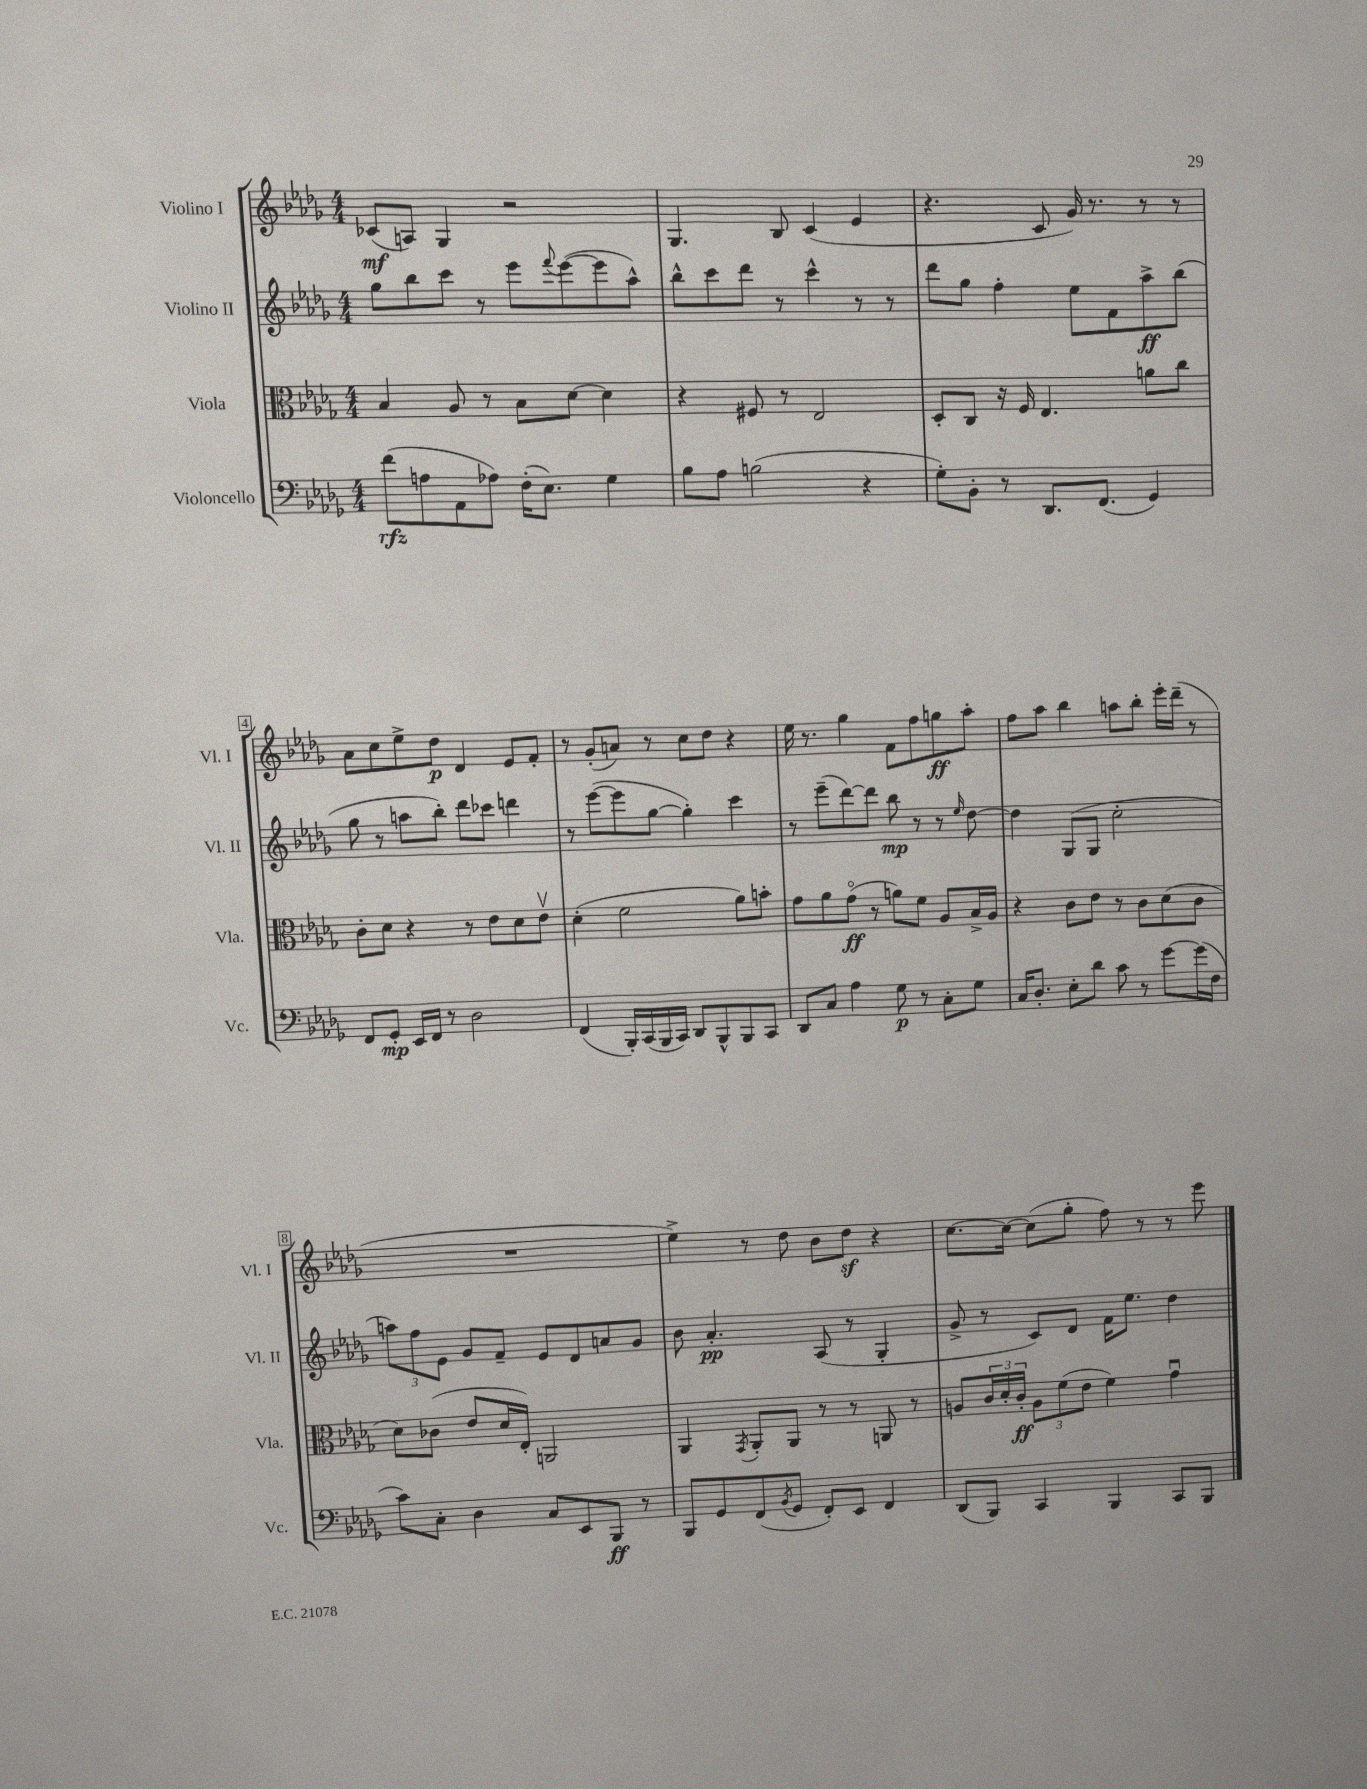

**kern	**dynam	**kern	**dynam	**kern	**dynam	**kern	**dynam
*part4	*part4	*part3	*part3	*part2	*part2	*part1	*part1
*staff4	*staff4	*staff3	*staff3	*staff2	*staff2	*staff1	*staff1
*I"Violoncello	*	*I"Viola	*	*I"Violino II	*	*I"Violino I	*
*I'Vc.	*	*I'Vla.	*	*I'Vl. II	*	*I'Vl. I	*
*clefF4	*	*clefC3	*	*clefG2	*	*clefG2	*
*k[b-e-a-d-g-]	*	*k[b-e-a-d-g-]	*	*k[b-e-a-d-g-]	*	*k[b-e-a-d-g-]	*
*M4/4	*	*M4/4	*	*M4/4	*	*M4/4	*
=1	=1	=1	=1	=1	=1	=1	=1
(8f\L	rfz	4B-/	.	8gg-\L	.	(8c-X/L	mf
8An\	.	.	.	8bb-\	.	8An/J)	.
8AA-\	.	8A-/	.	8ccc\J	.	4G-/	.
8A-X\J)	.	8r	.	8r	.	.	.
(16F'\KL	.	8B-\L	.	8eee-\L	.	2r	.
8.E-\J)	.	.	.	.	.	.	.
.	.	.	.	8qqfff/	.	.	.
.	.	[8d-\J	.	([8eee-\	.	.	.
4G-\	.	4d-\]	.	8eee-\]	.	.	.
.	.	.	.	8aa-^^\J)	.	.	.
=2	=2	=2	=2	=2	=2	=2	=2
8B-\L	.	4r	.	8bb-^^\L	.	4.G-/	.
8A-\J	.	.	.	8ccc\	.	.	.
(2Bn\	.	8F#X/	.	8ddd-\J	.	.	.
.	.	8r	.	8r	.	8B-/	.
.	.	2E-/	.	4ccc^^\	.	(4c/	.
4r	.	.	.	8r	.	4e-/	.
.	.	.	.	8r	.	.	.
=3	=3	=3	=3	=3	=3	=3	=3
8G-'\L)	.	8D-'/L	.	8ddd-\L	.	4.r	.
8BB-'\J	.	8C/J	.	8gg-\J	.	.	.
8r	.	16r	.	4ff'\	.	.	.
.	.	16F/	.	.	.	.	.
8.DD-/L	.	4.E-/	.	.	.	8c/	.
.	.	.	.	8ee-\L	.	16g-/)	.
(8.FF/J	.	.	.	.	.	8.r	.
.	.	.	.	8f\	.	.	.
4GG-/)	.	8an\L	.	8aa-^\	ff	8r	.
.	.	8cc\J	.	(8bb-\J	.	8r	.
!!LO:LB:g=z
=4	=4	=4	=4	=4	=4	=4	=4
8FF/L	.	8c'\L	.	8gg-\	.	8a-\L	.
8GG-'/J	mp	8d-\J	.	8r	.	8cc\	.
16EE-/LL	.	4r	.	8aan\L	.	8ee-^\	.
16FF/JJ	.	.	.	.	.	.	.
8r	.	.	.	8bb-'\J)	.	8dd-\J	p
2D-\	.	8r	.	8ddd-\L	.	4d-/	.
.	.	8e-\L	.	8ccc-X\J	.	.	.
.	.	8d-\	.	4dddn\	.	8e-/L	.
.	.	8e-v\J	.	.	.	8f'/J	.
=5	=5	=5	=5	=5	=5	=5	=5
(4FF/	.	(4d-'\	.	8r	.	8r	.
.	.	.	.	([8eee-\L	.	(8g-'/L	.
16BBB-'/LL)	.	2f\	.	8eee-\]	.	8an/J)	.
(16CC/	.	.	.	.	.	.	.
16BBB-/	.	.	.	[8gg-\J	.	8r	.
16CC/JJ)	.	.	.	.	.	.	.
8DD-/L	.	.	.	4gg-'\])	.	8cc\L	.
8BBB-^^/	.	.	.	.	.	8dd-\J	.
8BBB-/	.	8a-\L)	.	4ccc\	.	4r	.
8CC/J	.	8bn'\J	.	.	.	.	.
=6	=6	=6	=6	=6	=6	=6	=6
8DD-/L	.	8g-\L	.	8r	.	16ee-\	.
.	.	.	.	.	.	8.r	.
8C/J	.	8a-\	.	(8eee-~\L	.	.	.
4A-\	.	(8g-\J	ff	[8ddd-\)	.	4gg-\	.
.	.	8r	.	8ddd-\J]	.	.	.
8G-\	p	8an\L)	.	8bb-\	mp	8f\L	.
8r	.	8f\J	.	8r	.	8ff\	.
8C'\L	.	8A-/L	.	8r	.	8ggn\	ff
.	.	.	.	16qqee-/	.	.	.
8G-\J	.	16B-^/L	.	[8dd-\	.	8aa-'\J	.
.	.	16A-/JJ	.	.	.	.	.
=7	=7	=7	=7	=7	=7	=7	=7
16C/KL	.	4r	.	4dd-\]	.	8ff\L	.
8.D-'/J	.	.	.	.	.	.	.
.	.	.	.	.	.	8aa-\J	.
8E-'\L	.	8c\L	.	(8G-/L	.	4bb-\	.
8d-\J	.	8e-\J	.	8G-/J	.	.	.
8c\	.	8r	.	2cc'\	.	8aan\L	.
8r	.	8c\L	.	.	.	8bb-'\J	.
[8g-\L	.	(8d-\	.	.	.	16eee-'\LL	.
.	.	.	.	.	.	(16ddd-~\JJ	.
(16g-\L]	.	8c\J	.	.	.	8r	.
16F\JJ	.	.	.	.	.	.	.
!!LO:LB:g=z
=8	=8	=8	=8	=8	=8	=8	=8
8c\L)	.	8d-\L)	.	12aan\L)	.	1r	.
.	.	.	.	12ff\	.	.	.
8C'\J	.	(8c-X\J	.	.	.	.	.
.	.	.	.	12e-\J	.	.	.
4D-\	.	8e-/L	.	8g-/L	.	.	.
.	.	16d-/L	.	8f~/J	.	.	.
.	.	16E-'/JJ)	.	.	.	.	.
8C/L	.	2AAn/	.	8e-/L	.	.	.
8EE-/	.	.	.	8d-/	.	.	.
8BBB-/J	ff	.	.	8an/	.	.	.
8r	.	.	.	8g-/J	.	.	.
=9	=9	=9	=9	=9	=9	=9	=9
8BBB-/L	.	4AA-/	.	8b-\	.	4ee-^\)	.
8GG-/	.	.	.	4.a-'/	pp	.	.
.	.	8qGG-/	.	.	.	.	.
(8FF/	.	8AA-'/L	.	.	.	8r	.
8qBB-/	.	.	.	.	.	.	.
8GG-/J	.	8AA-/J	.	.	.	8dd-\	.
8FF'/L)	.	8r	.	(8A-/	.	8b-\L	.
8EE-/J	.	8r	.	8r	.	8dd-z\J	.
4FF/	.	8AAn/	.	4G-'/	.	4r	.
.	.	8r	.	.	.	.	.
=10	=10	=10	=10	=10	=10	=10	=10
(8DD-/L	.	8An/L	.	8g-^/	.	[8.cc\L	.
8BBB-/J)	.	24c/L	.	8r	.	.	.
.	.	24d-'/	.	.	.	.	.
.	.	.	.	.	.	16cc\Jk_	.
.	.	24c'/JJ	ff	.	.	.	.
4CC/	.	12A\L	.	8c/L)	.	(8cc\L]	.
.	.	(12f\	.	.	.	.	.
.	.	.	.	8d-/J	.	8gg-'\J	.
.	.	12e-\J	.	.	.	.	.
4BBB-/	.	4f\)	.	16f\KL	.	8ff\)	.
.	.	.	.	8.ee-\J	.	.	.
.	.	.	.	.	.	8r	.
8CC/L	.	4g-u\	.	4dd-\	.	8r	.
8BBB-/J	.	.	.	.	.	8eee-\	.
==	==	==	==	==	==	==	==
*-	*-	*-	*-	*-	*-	*-	*-
